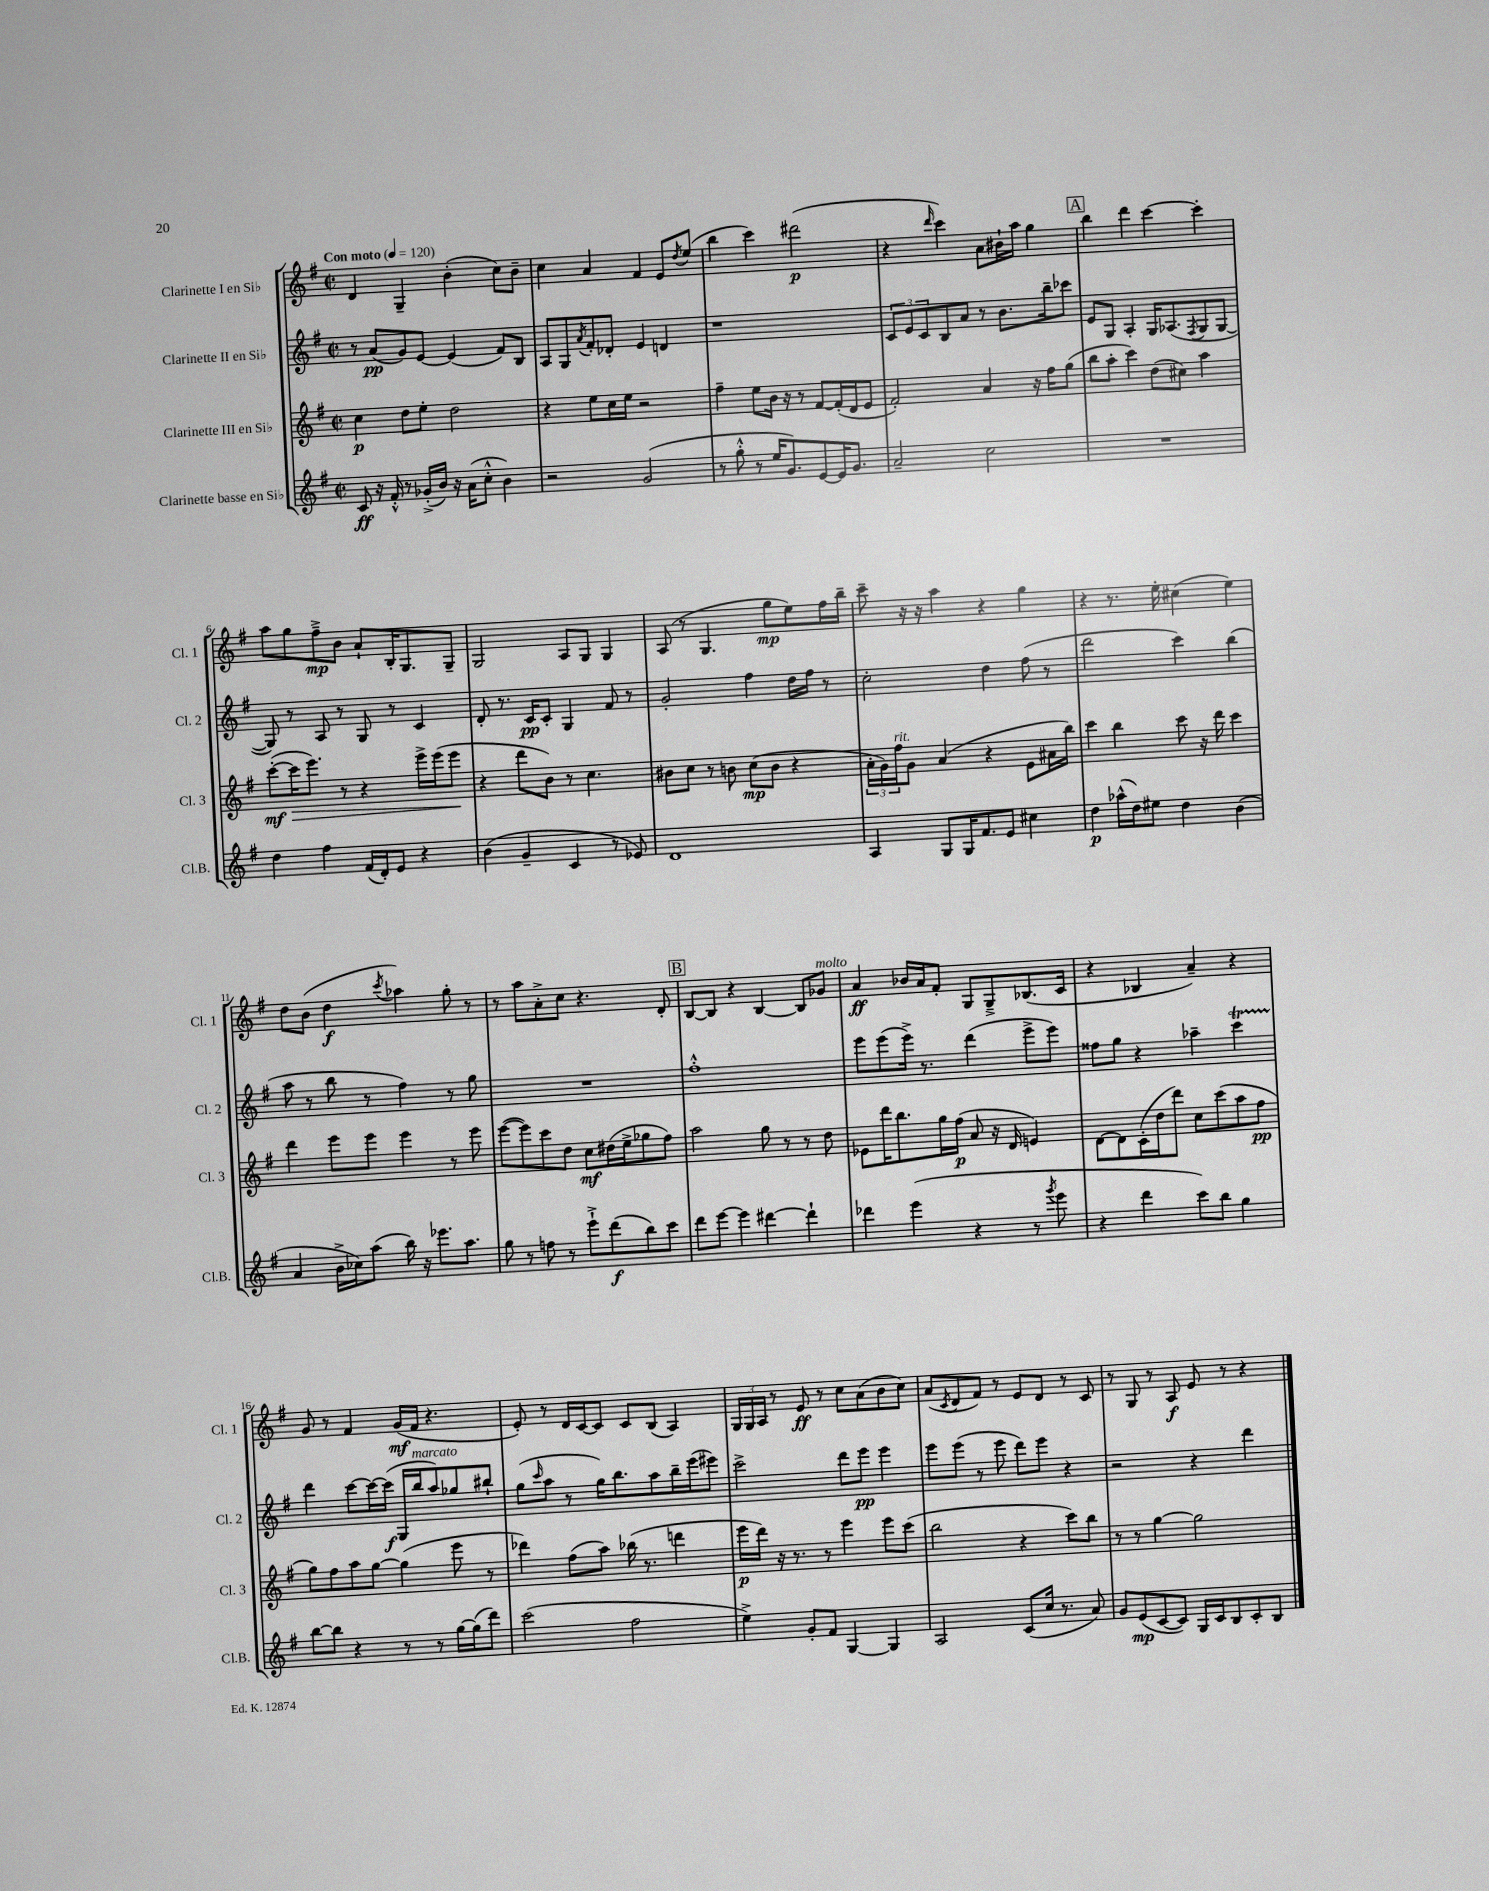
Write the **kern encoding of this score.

**kern	**dynam	**kern	**dynam	**kern	**dynam	**kern	**dynam
*part4	*part4	*part3	*part3	*part2	*part2	*part1	*part1
*staff4	*staff4	*staff3	*staff3	*staff2	*staff2	*staff1	*staff1
*I"Clarinette basse en Si♭	*	*I"Clarinette III en Si♭	*	*I"Clarinette II en Si♭	*	*I"Clarinette I en Si♭	*
*I'Cl.B.	*	*I'Cl. 3	*	*I'Cl. 2	*	*I'Cl. 1	*
*clefG2	*	*clefG2	*	*clefG2	*	*clefG2	*
*k[f#]	*	*k[f#]	*	*k[f#]	*	*k[f#]	*
*M2/2	*	*M2/2	*	*M2/2	*	*M2/2	*
*met(c|)	*	*met(c|)	*	*met(c|)	*	*met(c|)	*
*MM120	*	*MM120	*	*MM120	*	*MM120	*
=1	=1	=1	=1	=1	=1	=1	=1
!	!	!	!	!	!	!LO:TX:a:B:t=Con moto	!
8c/	ff	4cc\	p	8r	.	4d/	.
16r	.	.	.	(8a/L	pp	.	.
16f#'^^/	.	.	.	.	.	.	.
8r	.	8dd\L	.	8g/)	.	4G~/	.
(16g-X'^/LL	.	8ee'\J	.	[8e/J	.	.	.
16b/JJ)	.	.	.	.	.	.	.
16r	.	2dd\	.	(4e/]	.	(4b'\	.
(16a\KL	.	.	.	.	.	.	.
8cc'^^\J	.	.	.	.	.	.	.
4b\)	.	.	.	8f#/L)	.	8cc\L)	.
.	.	.	.	8B/J	.	8b~\J	.
=2	=2	=2	=2	=2	=2	=2	=2
2r	.	4r	.	8A/L	.	4cc\	.
.	.	.	.	8G/	.	.	.
.	.	.	.	8qa/	.	.	.
.	.	8ee\L	.	8f#'/	.	4a/	.
.	.	16cc\L	.	8d-X'/J	.	.	.
.	.	16ee\JJ	.	.	.	.	.
(2g/	.	2r	.	4e/	.	4f#/	.
.	.	.	.	4dn/	.	8e/L	.
.	.	.	.	.	.	8qdd/	.
.	.	.	.	.	.	(8ee/J	.
=3	=3	=3	=3	=3	=3	=3	=3
8r	.	4ff#~\	.	1r	.	4bb\	.
8gg'^^\	.	.	.	.	.	.	.
8r	.	8ee\L	.	.	.	4ccc\)	.
16ee/KL	.	16b\Jk	.	.	.	.	.
8.g/)	.	16r	.	.	.	.	.
.	.	8r	.	.	.	(2ddd#X\	p
[8e/	.	[8f#/L	.	.	.	.	.
16e/K]	.	(16f#'/L]	.	.	.	.	.
8.g/J	.	16d/J	.	.	.	.	.
.	.	8e/J	.	.	.	.	.
=4	=4	=4	=4	=4	=4	=4	=4
2a~/	.	2f#'/)	.	12c/L	.	4r	.
.	.	.	.	12e/	.	.	.
.	.	.	.	12c/	.	.	.
.	.	.	.	.	.	16qqddd/	.
.	.	.	.	8B/	.	4ccc\)	.
.	.	.	.	8a/J	.	.	.
2cc\	.	4a/	.	8r	.	8a\L	.
.	.	.	.	8.b\L	.	16b#X`\L	.
.	.	.	.	.	.	16aa\JJ	.
.	.	16r	.	.	.	4gg\	.
.	.	16ff#\KL	.	16bb~\k	.	.	.
.	.	(8gg\J	.	8ccc-X\J	.	.	.
!!LO:REH:place=s1:t=A
=5	=5	=5	=5	=5	=5	=5	=5
1r	.	8bb\L	.	8e/L	.	4bb\	.
.	.	8aa'\J	.	8G/J	.	.	.
.	.	4ccc\)	.	4A'/	.	4ddd\	.
.	.	(8dd\L	.	16G/KL	.	[4ccc\	.
.	.	.	.	(8.A-X/	.	.	.
.	.	8cc#X\J)	.	.	.	.	.
.	.	.	.	8qF#/	.	.	.
.	.	4aa\	.	8G/	.	4ccc'\]	.
.	.	.	.	[8G/J	.	.	.
!!LO:LB:g=z
=6	=6	=6	=6	=6	=6	=6	=6
4dd\	.	([8ccc'\L	mf	8G/])	.	8aa\L	.
!	!	!	!LO:HP:b	!	!	!	!
.	.	16ccc\K]	>	8r	.	8gg\	.
.	.	8.eee\J)	.	.	.	.	.
4ff#\	.	.	.	8A/	.	8ff#~^\	mp
.	.	8r	.	8r	.	8b\J	.
(16f#/LL	.	4r	.	8G/	.	8a`/L	.
16d'/J)	.	.	.	.	.	.	.
8e/J	.	.	.	8r	.	16B'/K	.
.	.	.	.	.	.	8.G/	.
4r	.	16eee^\LL	.	4c/	.	.	.
.	.	(16eee\J	.	.	.	.	.
.	.	8eee\J	.	.	.	8G~/J	.
.	.	.	]	.	.	.	.
=7	=7	=7	=7	=7	=7	=7	=7
(4b\	.	4r	.	8d'/	.	2G/	.
.	.	.	.	8.r	.	.	.
4g~/	.	8ddd\L	.	.	.	.	.
.	.	.	.	16c/KL	pp	.	.
.	.	8b\J)	.	8c'/J	.	.	.
4c/	.	8r	.	4G/	.	8A/L	.
.	.	4.cc\	.	.	.	8G/J	.
8r	.	.	.	8f#/	.	4G/	.
8e-X/)	.	.	.	8r	.	.	.
=8	=8	=8	=8	=8	=8	=8	=8
1d	.	8b#X\L	.	2g'/	.	(8A/	.
.	.	8cc\J	.	.	.	8r	.
.	.	8r	.	.	.	4.G/	.
.	.	8bn\	.	.	.	.	.
.	.	(8cc\L	mp	4ff#\	.	.	.
.	.	8b\J	.	.	.	8gg\L	mp
.	.	4r	.	16dd\LL	.	8ee\)	.
.	.	.	.	16ff#\JJ	.	.	.
.	.	.	.	8r	.	16ff#\L	.
.	.	.	.	.	.	16bb~\JJ	.
=9	=9	=9	=9	=9	=9	=9	=9
4A/	.	24a'\LL	.	2cc'\	.	8ccc~\	.
.	.	24g\)	.	.	.	.	.
!	!	!LO:TX:a:i:t=rit.	!	!	!	!	!
.	.	24ff#\J	.	.	.	.	.
.	.	8g\J	.	.	.	16r	.
.	.	.	.	.	.	16r	.
8G/L	.	(4a/	.	.	.	4aa\	.
16G/K	.	.	.	.	.	.	.
8.f#/	.	.	.	.	.	.	.
.	.	4r	.	4dd\	.	4r	.
8e/J	.	.	.	.	.	.	.
4cc#X\	.	8e\L	.	(8ff#\	.	4gg\	.
.	.	16a#X\L	.	8r	.	.	.
.	.	16bb\JJ)	.	.	.	.	.
=10	=10	=10	=10	=10	=10	=10	=10
4dd\	p	4ccc\	.	2ddd\	.	4r	.
(16aa-X^^\LL	.	4bb\	.	.	.	8.r	.
16dd\J)	.	.	.	.	.	.	.
8ee#X\J	.	.	.	.	.	.	.
.	.	.	.	.	.	16ee'\	.
4dd\	.	8ccc\	.	4ccc\)	.	(4cc#X\	.
.	.	16r	.	.	.	.	.
.	.	16ddd\	.	.	.	.	.
(4b\	.	4ccc\	.	(4bb\	.	4ee\)	.
!!LO:LB:g=z
=11	=11	=11	=11	=11	=11	=11	=11
4a/	.	4ddd\	.	8aa\	.	8dd\L	.
.	.	.	.	8r	.	(8b\J	.
16b^\LL	.	8eee\L	.	8bb\	.	4dd\	f
16cc-X\J)	.	.	.	.	.	.	.
(8aa\J	.	8eee\J	.	8r	.	.	.
.	.	.	.	.	.	8qccc/	.
16bb\)	.	4eee\	.	4ff#\)	.	4aa-X\)	.
16r	.	.	.	.	.	.	.
8.eee-X\L	.	.	.	.	.	.	.
.	.	8r	.	8r	.	8gg'\	.
8.aa\J	.	.	.	.	.	.	.
.	.	8eee\	.	8gg\	.	8r	.
=12	=12	=12	=12	=12	=12	=12	=12
8gg\	.	([8eee\L	.	1r	.	8r	.
8r	.	8eee\])	.	.	.	8aa\L	.
8ffn\	.	8ccc\	.	.	.	8a'^\	.
8r	.	8dd\J	.	.	.	8cc\J	.
8eee`^\L	.	8cc\L	mf	.	.	4.r	.
(8ddd\	f	(16dd#X\L	.	.	.	.	.
.	.	16ee^\J	.	.	.	.	.
8bb\)	.	8gg-X\	.	.	.	.	.
8ccc\J	.	8ff#\J)	.	.	.	8d'/	.
!!LO:REH:place=s1:t=B
=13	=13	=13	=13	=13	=13	=13	=13
8ddd\L	.	2aa\	.	1ff#'^^	.	[8B/L	.
[8eee\J	.	.	.	.	.	8B/J]	.
4eee\]	.	.	.	.	.	4r	.
[4ddd#X\	.	8gg\	.	.	.	[4B/	.
.	.	8r	.	.	.	.	.
4ddd#`\]	.	8r	.	.	.	8B/L]	.
!	!	!	!	!	!	!LO:TX:a:i:t=molto	!
.	.	8dd\	.	.	.	8g-X/J	.
=14	=14	=14	=14	=14	=14	=14	=14
4ddd-X\	.	8e-X\L	.	8eee\L	.	4a/	ff
.	.	16ddd\K	.	(8eee\	.	.	.
.	.	8.bb\	.	.	.	.	.
(4eee\	.	.	.	16eee^\Jk)	.	16b-X/LL	.
.	.	.	.	8.r	.	16a/J	.
.	.	16gg\L	.	.	.	8f#'/J	.
.	.	(16ff#\JJ	p	.	.	.	.
4r	.	8a/	.	(4ddd\	.	8G/L	.
.	.	16r	.	.	.	8G~^/	.
.	.	16d/	.	.	.	.	.
8r	.	4en/)	.	8eee^\L	.	(8.B-X/	.
8qggg/	.	.	.	.	.	.	.
8eee\	.	.	.	8eee\J)	.	.	.
.	.	.	.	.	.	16c/Jk	.
=15	=15	=15	=15	=15	=15	=15	=15
4r	.	[8d\L	.	8ff##X\L	.	4r	.
.	.	8d\]	.	8gg\J	.	.	.
4ddd\	.	(16c'\L	.	4r	.	4B-X/	.
.	.	16dd\J	.	.	.	.	.
.	.	8ddd\J)	.	.	.	.	.
8ccc\L)	.	8cc\L	.	4aa-X~\	.	4a~/)	.
8bb\J	.	(8ccc\	.	.	.	.	.
4gg\	.	8aa\	.	4cccT\	.	4r	.
.	.	8ff#\J	pp	.	.	.	.
!!LO:LB:g=z
=16	=16	=16	=16	=16	=16	=16	=16
[8bb\L	.	8gg\L)	.	4ddd\	.	8g/	.
8bb\J]	.	8ff#\	.	.	.	8r	.
4r	.	8aa\	.	[8ccc\L	.	4f#/	.
.	.	[8gg\J	.	16ccc\L_	.	.	.
.	.	.	.	(16ccc\JJ]	f	.	.
8r	.	(4gg\]	.	16G/LL	.	(16g/LL	mf
!	!	!	!	!LO:TX:a:i:t=marcato	!	!	!
.	.	.	.	16bb/J	.	16f#/JJ	.
8r	.	.	.	8aa/)	.	4.r	.
[16gg\LL	.	8eee\	.	8gg-X/	.	.	.
(16gg\J]	.	.	.	.	.	.	.
8ddd\J)	.	8r	.	8bb#X`/J	.	.	.
=17	=17	=17	=17	=17	=17	=17	=17
(2ccc\	.	4ddd-X\)	.	(8gg\L	.	8e'/)	.
.	.	.	.	16qqccc/	.	.	.
.	.	.	.	8aa\J	.	8r	.
.	.	(8ff#\L	.	8r	.	16d/LL	.
.	.	.	.	.	.	[16c/J	.
.	.	8aa\J)	.	16gg\KL)	.	8c/J]	.
.	.	.	.	8.bb\	.	.	.
2ff#\	.	(16bb-X\	.	.	.	8c/L	.
.	.	8.r	.	.	.	.	.
.	.	.	.	8aa\	.	(8B/J	.
.	.	4dddn\	.	16bb~\L	.	4A/)	.
.	.	.	.	(16eee\J	.	.	.
.	.	.	.	8eee#X\J)	.	.	.
=18	=18	=18	=18	=18	=18	=18	=18
4ee^\)	.	16eee\LL	p	2ccc^\	.	24G/LL	.
.	.	.	.	.	.	24G/	.
.	.	16ddd\JJ)	.	.	.	.	.
.	.	.	.	.	.	24A/JJ	.
.	.	16r	.	.	.	8r	.
.	.	8.r	.	.	.	.	.
8g'/L	.	.	.	.	.	8e/	ff
8f#/J	.	8r	.	.	.	8r	.
[4G/	.	4eee\	.	8ddd\L	.	8cc\L	.
.	.	.	.	8eee\J	pp	(8a\	.
4G/]	.	8eee\L	.	4eee\	.	8b\	.
.	.	(8ccc\J	.	.	.	8cc\J)	.
=19	=19	=19	=19	=19	=19	=19	=19
2A/	.	2bb\	.	8eee\L	.	(8a/L	.
.	.	.	.	.	.	8qc/	.
.	.	.	.	(8eee\J	.	8d/	.
.	.	.	.	8r	.	8f#/J)	.
.	.	.	.	8eee\	.	8r	.
(8c/L	.	4r	.	8ddd\L)	.	8e/L	.
16cc/Jk	.	.	.	8eee\J	.	8d/J	.
8.r	.	.	.	.	.	.	.
.	.	8ccc\L)	.	4r	.	8r	.
8a/)	.	8bb\J	.	.	.	8c/	.
=20	=20	=20	=20	=20	=20	=20	=20
8g/L	.	8r	.	2r	.	8r	.
(8e/	mp	8r	.	.	.	8G/	.
[8c/	.	[4gg\	.	.	.	8r	.
8c/J])	.	.	.	.	.	8A/	f
16G/LL	.	2gg\]	.	4r	.	8e/	.
16c/J	.	.	.	.	.	.	.
8B/	.	.	.	.	.	8r	.
8c'/	.	.	.	4ddd\	.	4r	.
8B/J	.	.	.	.	.	.	.
==	==	==	==	==	==	==	==
*-	*-	*-	*-	*-	*-	*-	*-
